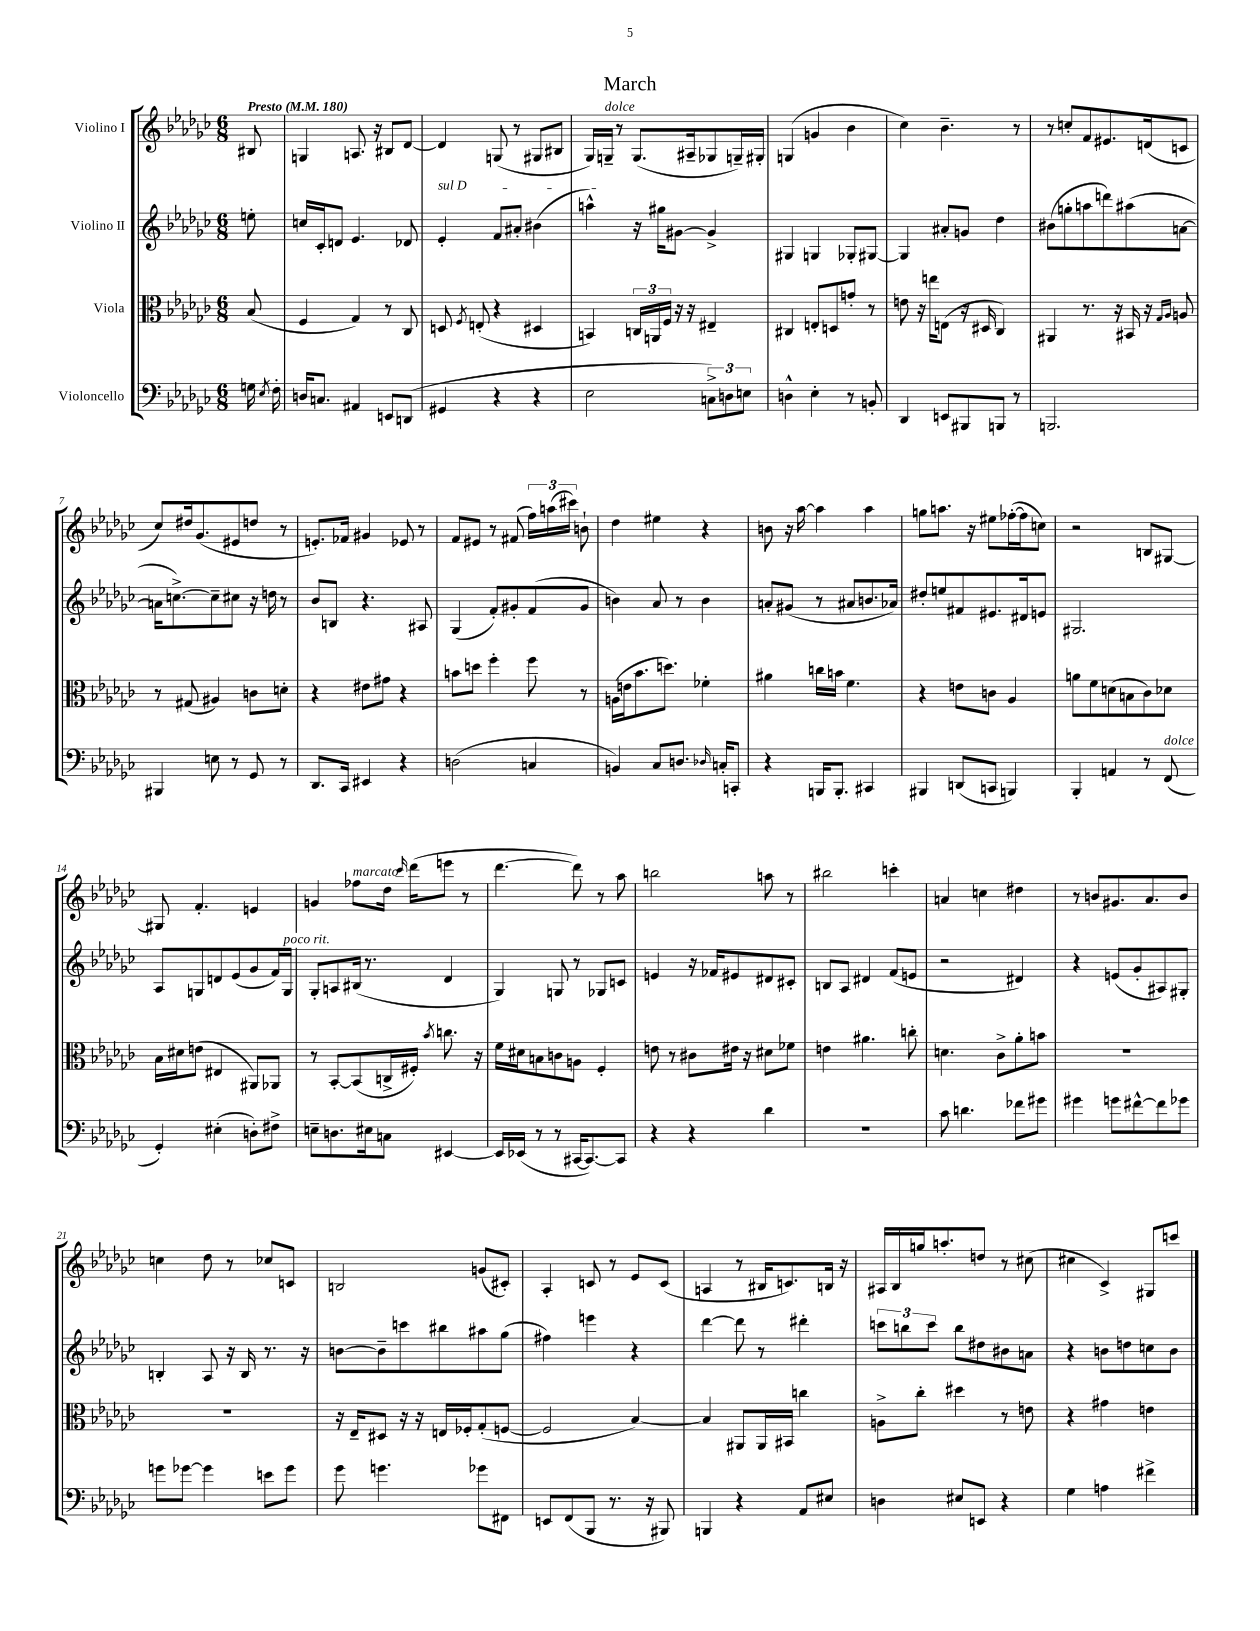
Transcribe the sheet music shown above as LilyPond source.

\header { title = "March" }
<<
\new StaffGroup <<
\new Staff = "s0" \with { instrumentName = "Violino I" } {
    \clef treble \key ges \major \numericTimeSignature \time 6/8 \partial 8 \tempo "Presto" 4 = 180
    \autoBeamOff bis8 |
    g4 a8. r16 bis8[ des'8]~ |
    des'4 g8( r8 gis8[ bis8] |
    ges16[) g16]--^\markup { \italic "dolce" } r8 g8.[( ais16-- ges8 g16--) gis16]-. |
    g4( g'4 bes'4 |
    ces''4) bes'4.-- r8 |
    r8 c''8[-. f'8 eis'8. d'16( c'8] |
    ces''8[) dis''16 ges'8.( eis'8 d''8] r8 |
    e'8.[-.) fes'16] gis'4 ees'8 r8 |
    f'8[ eis'8] r8 fis'8( \tuplet 3/2 { f''16[) a''16( cis'''16]) } b'8-! |
    des''4 eis''4 r4 |
    b'8 r16 aes''16~ aes''4 aes''4 |
    g''8[ a''8.] r16 eis''8[ fes''16~-.( fes''16 c''8]) |
    r2 b8[ gis8]~ |
    gis8 f'4.-. e'4 |
    g'4 fes''8[^\markup { \italic "marcato" } des''16] \grace { ces'''16 } des'''16[( e'''8] r8 |
    des'''4.~ des'''8) r8 aes''8 |
    b''2 a''8 r8 |
    bis''2 c'''4-. |
    a'4 c''4 dis''4 |
    r8 b'8[ gis'8. aes'8. b'8] |
    c''4 des''8 r8 ces''8[ c'8] |
    b2 g'8[( cis'8]-.) |
    aes4-. c'8 r8 ees'8[ c'8]( |
    a4 r8 bis16[ c'8.) b16] r16 |
    ais16[ bes16 g''16 a''8.-. d''8] r8 cis''8( |
    cis''4 ces'4->) gis8[ c'''8] \bar "|." |
}
\new Staff = "s1" \with { instrumentName = "Violino II" } {
    \clef treble \key ges \major \numericTimeSignature \time 6/8 \partial 8
    \autoBeamOff e''8-. |
    c''16[ ces'16-. d'8] ees'4. des'8 |
    \once \override TextSpanner.bound-details.left.text = \markup { \italic "sul D" } ees'4-.\startTextSpan f'8[ ais'8]-. bis'4( |
    a''4-^\stopTextSpan) r16 gis''16[ gis'8]~ gis'4-> |
    gis4 g4 ges8[-. gis8]~ |
    gis4 ais'8[-. g'8] des''4 |
    bis'8[( g''8-. a''8 d'''8) ais''8( a'8]~ |
    a'16[ c''8.~->) c''8-- cis''8] r16 d''16 r8 |
    bes'8[ b8] r4. ais8 |
    ges4( f'8[-.) gis'8-. f'8( gis'8] |
    b'4) aes'8 r8 b'4 |
    a'8[-. gis'8]( r8 ais'8[ b'8. aes'16]) |
    dis''8[-. e''8 fis'8 eis'8. dis'16 e'8] |
    gis2. |
    aes8[ g8 d'8 ees'8( ges'8 f'16) g16]^\markup { \italic "poco rit." } |
    ges8[-. a8 bis16]( r8. des'4 |
    ges4) g8 r8 ges8[ c'8] |
    e'4 r16 fes'16[ eis'8 dis'8 cis'8]-. |
    b8[ aes8] dis'4 f'8[( e'8] |
    r2 dis'4) |
    r4 e'8[( ges'8-. ais8) gis8]-. |
    b4-. aes8 r16 b16 r8. r16 |
    b'8[~ b'8-- c'''8 bis''8 ais''8 ges''8]( |
    fis''4) e'''4 r4 |
    des'''4~ des'''8 r8 dis'''4-. |
    \tuplet 3/2 { c'''8[ b''8 c'''8] } b''8[ dis''8 bis'8 a'8] |
    r4 b'8[ d''8 c''8 b'8] \bar "|." |
}
\new Staff = "s2" \with { instrumentName = "Viola" } {
    \clef alto \key ges \major \numericTimeSignature \time 6/8 \partial 8
    \autoBeamOff bes8( |
    f4 ges4) r8 ces8 |
    d8 \acciaccatura { f8 } e8-.( r4 dis4 |
    b,4) \tuplet 3/2 { c16[ a,16 f16] } r16 r16 eis4-- |
    cis4 e8[-. d8 g'8]-. r8 |
    e'8 r16 e''16[ e8]( r16 dis16 ces4) |
    ais,4 r8. r16 bis,16 r16 \grace { ges16[ aes16] } a8 |
    r8 gis8( ais4) c'8[ d'8]-. |
    r4 eis'8[ gis'8] r4 |
    b'8[ d''8] f''4-. f''8 r8 |
    a16[( e'16 bes'8. d''8.]) fes'4-. |
    ais'4 c''16[ b'16] f'4. |
    r4 e'8[ c'8] aes4 |
    a'8[ f'8 d'8( b8 ces'8) des'8] |
    bes16[ dis'16 e'8]( eis4 ais,8[) aes,8] |
    r8 bes,8[~-. bes,8( c16-> fis16]-.) \acciaccatura { bes'8 } c''8. r16 |
    f'16[ dis'16 b8 c'8 a8] f4-. |
    e'8 r8 cis'8[ eis'16] r16 dis'8[ fes'8] |
    e'4 ais'4. c''8-. |
    d'4. ces'8[-> aes'8-. b'8] |
    R2. |
    R2. |
    r16 ees16[-- dis8] r16 r16 e16[ fes16-. ges8-.( f8]~ |
    f2 bes4~) |
    bes4 ais,8[ ais,16 bis,16] c''4 |
    a8[-> ces''8]-. dis''4 r8 e'8 |
    r4 gis'4 e'4 \bar "|." |
}
\new Staff = "s3" \with { instrumentName = "Violoncello" } {
    \clef bass \key ges \major \numericTimeSignature \time 6/8 \partial 8
    \autoBeamOff g16 \acciaccatura { ees8 } f16-. |
    d16[ c8.] ais,4 e,8[ d,8]( |
    gis,4 r4 r4 |
    ees2 \tuplet 3/2 { c8[->) d8 e8] } |
    d4-^ ees4-. r8 b,8-. |
    des,4 e,8[ bis,,8 b,,8] r8 |
    b,,2. |
    bis,,4 e8 r8 ges,8 r8 |
    des,8.[ ces,16] eis,4 r4 |
    d2( c4 |
    b,4) ces8[ d8.] \grace { des16 } c16[-. c,8]-. |
    r4 b,,16[ b,,8.]-. cis,4 |
    bis,,4 d,8[( c,8] b,,4) |
    bes,,4-. a,4 r8 f,8^\markup { \italic "dolce" }( |
    ges,4-.) eis4-.( d8[-.) fis8]-> |
    e8[-- d8. eis16 c8] eis,4~ |
    eis,16[ ees,16]( r8 r8 cis,16[~ cis,8.~) cis,8] |
    r4 r4 des'4 |
    R2. |
    ces'8 d'4. fes'8[ gis'8] |
    gis'4 g'8[ fis'8~-^ fis'8 ges'8] |
    g'8[ ges'8]~ ges'4 e'8[ ges'8] |
    ges'8 g'4. ges'8[ fis,8] |
    e,8[ f,8( bes,,8] r8. r16 bis,,8) |
    b,,4 r4 aes,8[ eis8] |
    d4 eis8[ e,8] r4 |
    ges4 a4 fis'4-> \bar "|." |
}
>>
>>
